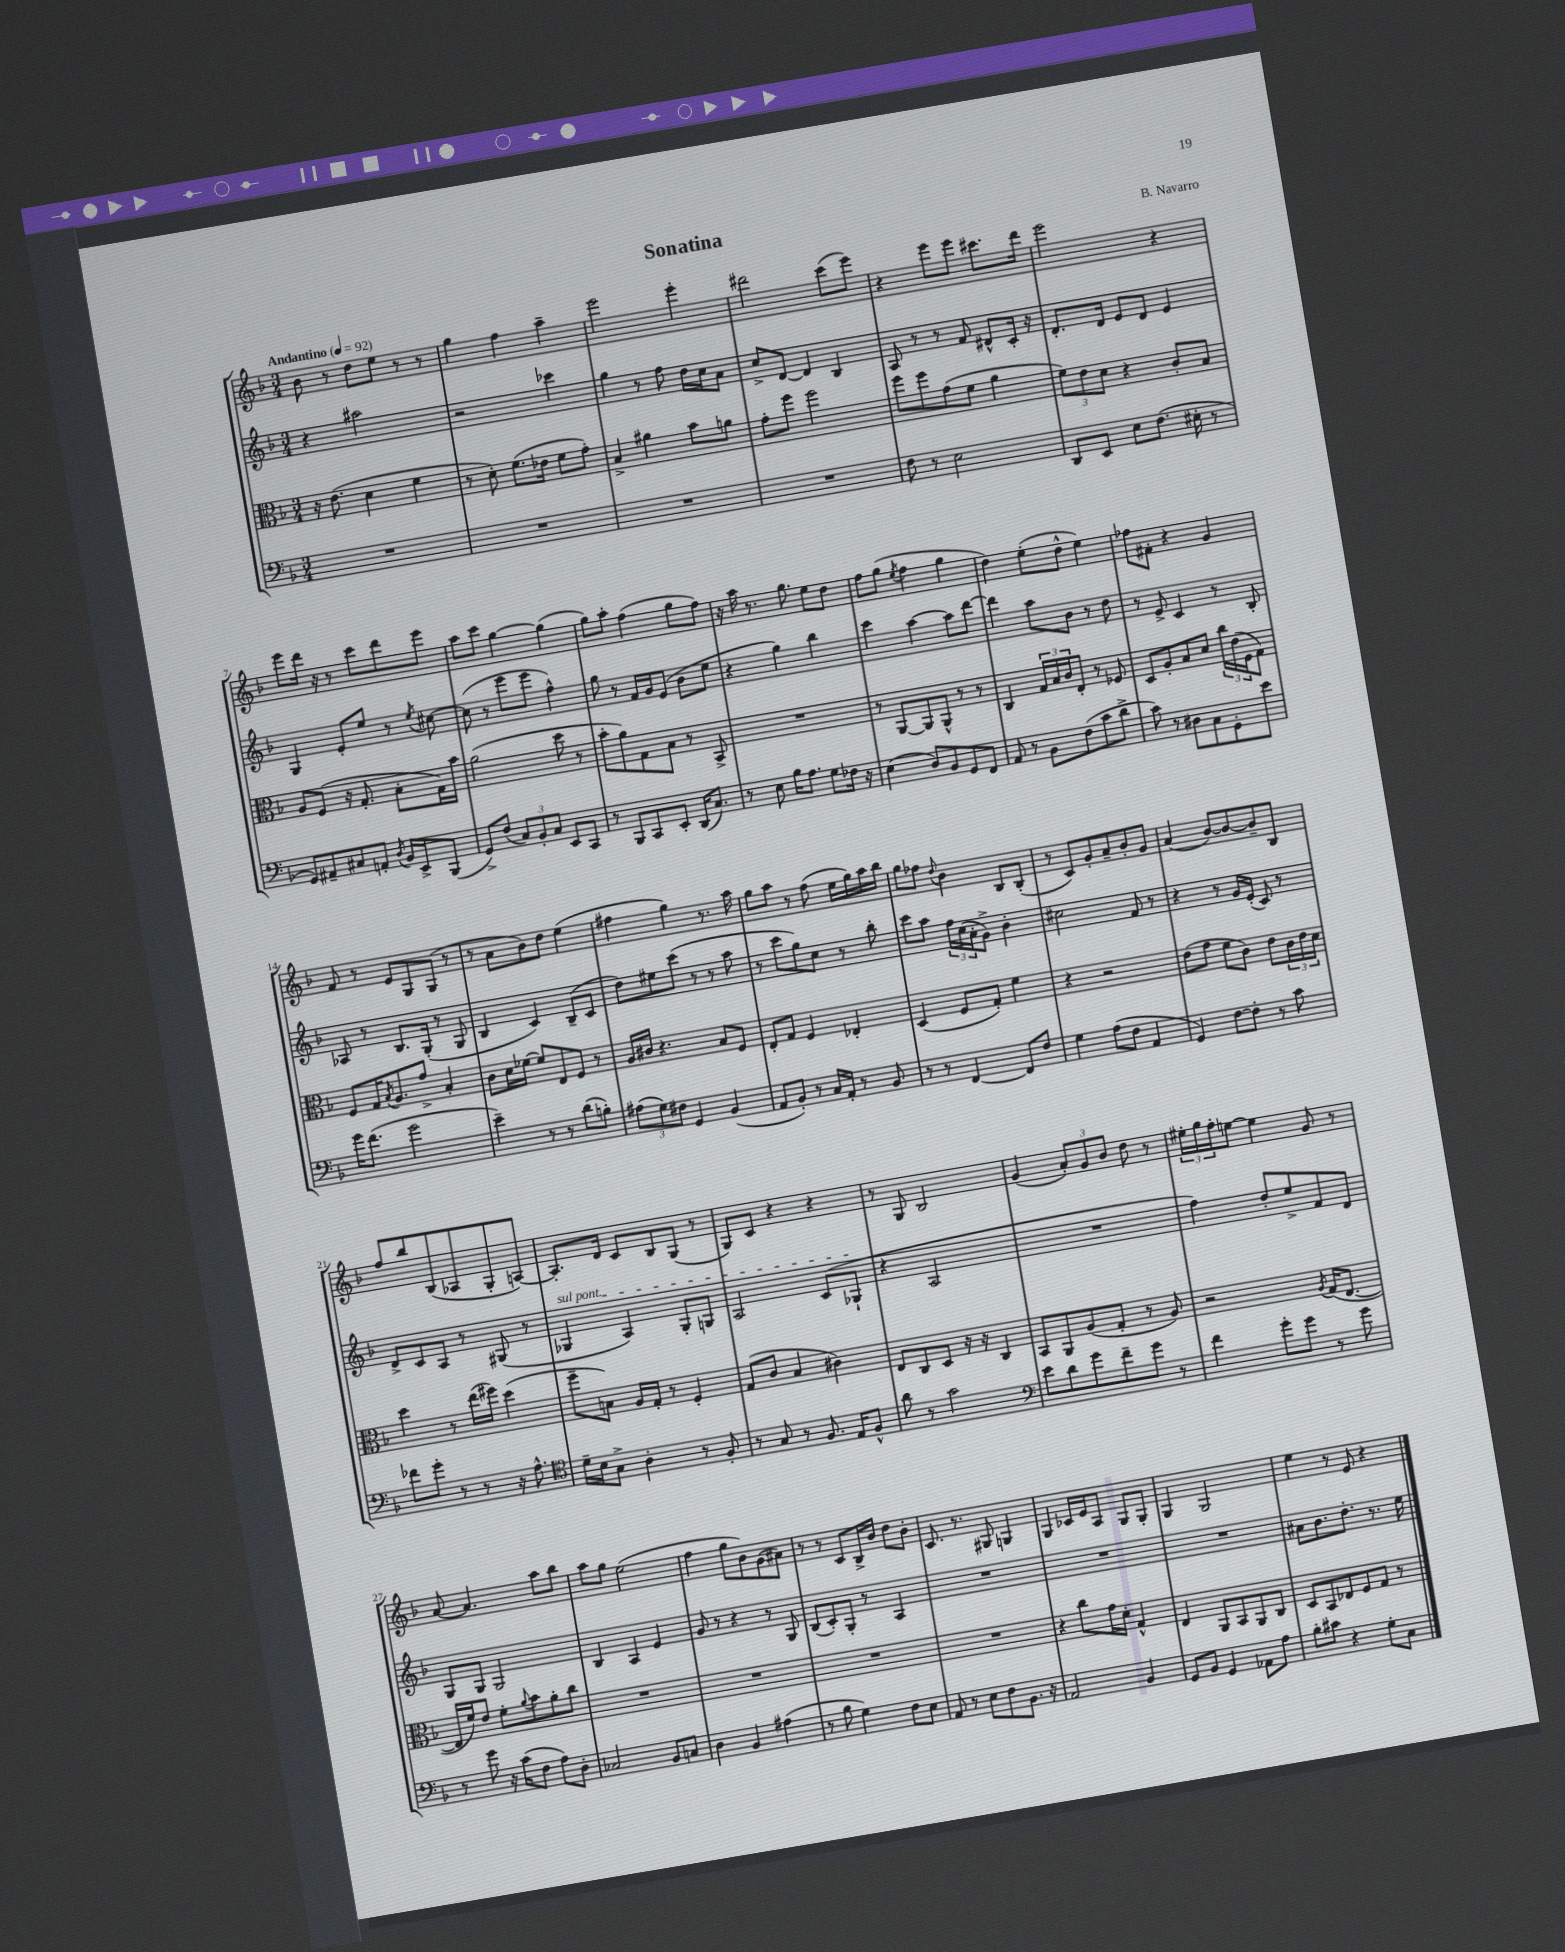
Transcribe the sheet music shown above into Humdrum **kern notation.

**kern	**kern	**kern	**kern
*staff4	*staff3	*staff2	*staff1
*clefF4	*clefC3	*clefG2	*clefG2
*k[b-]	*k[b-]	*k[b-]	*k[b-]
*M3/4	*M3/4	*M3/4	*M3/4
*MM92	*MM92	*MM92	*MM92
2.r	16r	4r	8b-\
.	(8.e\	.	.
.	.	.	8r
.	4d\	2aa#\	8dd\L
.	.	.	8ee\J
.	4f\	.	8r
.	.	.	8r
=	=	=	=
2.r	8r	2r	4gg\
.	8d'\)	.	.
.	(8.f\L	.	4ff\
.	16e-\Jk	.	.
.	8f\L	4ccc-\	4aa~\
.	8g'\J)	.	.
=	=	=	=
2.r	4B-^/	4gg\	2eee\
.	4a#\	8r	.
.	.	8ff\	.
.	8b-\L	16dd\LL	4eee'\
.	.	16cc\J	.
.	8a\J	8a\J	.
=	=	=	=
2.r	8g'\L	8cc^/L	2ddd#\
.	8ff\J	[8d/J	.
.	2ff\	4d/]	.
.	.	4B-/	(8ccc\L
.	.	.	8eee\J)
=	=	=	=
8F\	8ff\L	8A/	4r
8r	8ff\	8r	.
2E\	(8g\	8r	8eee\L
.	8f\J	8f/	8eee\J
.	4a\	8d#^^/L	8.ccc#\L
.	.	16c'/Jk	.
.	.	16r	16ddd\Jk
=	=	=	=
8DD/L	12f\L)	8.d'/L	2eee\
.	12e\	.	.
8EE/J	.	.	.
.	12d\J	.	.
.	.	16d/Jk	.
8E\L	4r	8e/L	.
(8.F\J	.	8d/J	.
.	8c'/L	4e/	4r
16E#'\	.	.	.
8r	8B-/J	.	.
=	=	=	=
8GG/L)	8A/L	4G/	8eee\L
8AA#~/	(8F/J	.	16ddd\Jk
.	.	.	16r
8C#/	16r	8e'/L	8r
.	8.G'/	.	.
8AA'/J	.	8ee/J	8ccc\L
8qD/	.	.	.
16BB-/LL	8B-'\L	8r	8ddd\
16EE^/J	.	.	.
.	.	8qee/	.
(8BBB-/J	16G\L)	[8cc#\	8eee\J
.	16b-\JJ	.	.
=	=	=	=
8GG^/L)	(2a\	(8cc#\]	8aa\L
(8F/J	.	8r	8ccc\J
12C/L)	.	8eee\L	[4gg\
12BB-'/	.	.	.
.	.	8eee\J	.
12C/J	.	.	.
8EE/L	8dd\	4ff^^\)	(4gg\]
8CC/J	8r	.	.
=	=	=	=
8r	8b-'\L	8gg\	8gg\L)
8BBB-/L	8a\)	8r	8aa'\J
8CC/	8G\	16f/LL	(4ff\
.	.	16g/J	.
8EE'/J	8B-\J	(8e/J	.
(16DD/LK	8r	8b-\L	8gg\L
8.C/J)	.	.	.
.	8BB-^/	8ee\J	8ff\J)
=	=	=	=
8r	2.r	4r	16r
.	.	.	16aa\
8E\	.	.	8.r
16B-\LK	.	4gg\)	.
8.A\J	.	.	8.gg\
8G\L	.	4bb-\	8ee\L
16F-\Jk	.	.	8dd\J
16r	.	.	.
=	=	=	=
(4E\	8r	4ccc\	8ff\L
.	[8AA/L	.	(8gg\J
.	.	.	8qee/
8D/L)	8AA/]	[4aa\	4ff\
8BB-/	8AA^^/J	.	.
8GG/	8r	8aa\]L	4gg\
8FF/J	8r	[8ddd\J	.
=	=	=	=
8AA/	4C/	4ddd\]	4dd\)
8r	.	.	.
8BB-\L	24G/LL	8aa\L	(8ee'\L
.	24B-/	.	.
.	24c/J	.	.
(8F\	8E'/J	8b-\J	8dd^^\J
8c\	8r	8r	4ee\)
8d^\J	8F-/	8dd\	.
=	=	=	=
8c\)	8D/L	8r	8ff-\L
8r	8A'/	8e^/	8f#'\J
8D#\L	8B-/	4c/	4r
8C\	8d/J	.	.
8GG'\	24cc\LL	8r	4g/
.	(24e\	.	.
.	24F\J	.	.
8e\J	8G\J)	8B-'/	.
=	=	=	=
16g\LK	8F/L	8A-/	8f/
(8.f\J	.	.	.
.	16G/K	8r	8r
.	8qB-/	.	.
.	8.A/	.	.
2g\	.	8.B-/L	8e/L
.	8g^/J	.	8G/
.	.	(16G'/Jk	.
.	4B-'/	8r	(8G/J
.	.	8G/	8r
=	=	=	=
4e~\)	8c\L	4B-/	8r
.	16d\L	.	8a\L
.	[16f-\JJ	.	.
8r	8f-/]L	4c/)	8b-\)
8r	8E/	.	8dd\J
(8d\L	8F/J	(8B-~/L	(4ee\
8B'\J)	8r	8c/J	.
=	=	=	=
(12A#\L	16A/LL	8dd\L)	4ff#\
.	16c#/JJ	.	.
12G\)	.	.	.
.	4.r	8ee#\	.
12F#\J	.	.	.
4GG/	.	(8ccc\J	4gg\)
.	.	8r	.
(4BB-/	8B-/L	8r	8.r
.	8F/J	8aa\	.
.	.	.	16aa\
=	=	=	=
8AA/L	8E'/L	8r	8gg\L
8BB-'/J)	8G/J	8ccc\L	8aa\J
8r	4F/	8gg\)	8r
16C/LL	.	8cc\J	(8ff\
16AA'/JJ	.	.	.
8r	4E-'/	8r	16ee\LL
.	.	.	16gg\)
8BB-/	.	8bb-'\	16aa\
.	.	.	16bb-\JJ
=	=	=	=
8r	(4D/	8ccc\L	8gg\L
8r	.	8aa\J	8ff-\J
.	.	.	8qqdd/
[4FF/	8F/L	24ff\LL	4b-\
.	.	(24cc\	.
.	.	24a'\J	.
.	8G'/J)	8g^\J)	.
8FF/]L	4f\	4b-'\	8B-/L
8F/J	.	.	(8B-'/J
=	=	=	=
4G\	4r	2cc#\	8r
.	.	.	8c/L)
(8A\L	2r	.	8g'/
8F\J	.	.	8a~/
4AA/	.	8f/	8b-'/
.	.	8r	8g/J
=	=	=	=
4GG/)	(8e\L	4r	(4a/
.	8g\J	.	.
[8F\L	8f\L	8r	[8b-/L)
8F'\]J	8c\J)	16g/LL	8b-/_
.	.	(16e'/JJ	.
8r	8e\L	8c/)	8b-~/]
8c\	24c\L	8r	8B-/J
.	24e\	.	.
.	24d\JJ	.	.
=	=	=	=
8f-\L	4dd\	8d^/L	8ff/L
8g'\J	.	8c/	8bb-/
8r	8r	8A/J	(8B-/
8r	(16ee\LL	8r	8A-/
.	16ff#\JJ)	.	.
16r	(4dd\	(8G#/	8G'/
8.A^^\	.	.	.
.	.	8r	[8A/J)
=	=	=	=
*clefC4	*	*	*
16d~\LL	8ff~\L	4G-/	8.A'/]L
16B-\J	.	.	.
8G^\J	8B\J)	.	.
.	.	.	16d/Jk
4A'\	16A/LL	4A/)	8c/L
.	16G'/JJ	.	.
.	8r	.	8B-/
8r	4F'/	8G-'/L	(8G/J
8F'/	.	8G/J	8r
=	=	=	=
8r	(8G/L	2A/	8G/L)
8G/	8c/J	.	8c/J
8r	4B-/	.	4r
8.F/	.	.	.
.	4c#\)	(8c/L	4r
16E/LK	.	.	.
8F^^/J	.	8G-`/J	.
=	=	=	=
8a\	8E/L	4r	8r
8r	8C/	.	8G/
2g\	8D/J	2A/	2B-/
.	16r	.	.
.	16r	.	.
.	4C/	.	.
=	=	=	=
*clefF4	*	*	*
8e\L	8BB-/L	2.r	(4g/
8d\	8AA/	.	.
8g\	(8A/	.	12a'/L)
.	.	.	12g/
8f~\	8G'/J	.	.
.	.	.	12b-/J
8g\J	8r	.	8dd\
8r	8A/)	.	8r
=	=	=	=
4f\	2r	4ff\)	24ee#'\LL
.	.	.	24gg\
.	.	.	24ff'\J
.	.	.	[8ee\J
8g'\L	.	8dd'/L	4ee\]
8g\J	.	8ee^/	.
.	8qA/	.	.
8r	(16G/LK	8f/	8g/
.	[8.E/J	.	.
8g\	.	8d/J	8r
=	=	=	=
8r	16E/]LL	8G/L	[8a/
.	16f/J)	.	.
8g\	8e/J	8G/J	4.a/]
16r	8f'\L	2G/	.
(16c\LK	.	.	.
.	8qqa/	.	.
8F\J	8b-\	.	.
8A\L)	8a'\	.	8aa\L
8D'\J	8cc\J	.	8bb-\J
=	=	=	=
2C-/	2.r	4B-/	8aa\L
.	.	.	8gg\J
.	.	4A/	(2ee\
8BB-/L	.	4e/	.
8C/J	.	.	.
=	=	=	=
4D\	2.r	8g/	4ff\
.	.	8r	.
4BB-/	.	4r	8gg\L
.	.	.	8b-\)
(4A#\	.	8r	(8g\
.	.	8G/	8a#\J)
=	=	=	=
8r	2.r	(8B-/L	8r
8B-\	.	8c'/)	8r
4G\)	.	8G'/J	8c/L
.	.	8r	16B-^/L
.	.	.	16b-/JJ
8F\L	.	4A/	8dd\L
8E\J	.	.	8b-'\J
=	=	=	=
8AA/	2.r	2.r	8.c/
8r	.	.	.
.	.	.	8.r
8E\L	.	.	.
8F\	.	.	8G#/
8.BB-\J	.	.	4G/
16r	.	.	.
=	=	=	=
2AA/	4r	2.r	4G/
.	8cc\L	.	16c-/LL
.	.	.	16e/J
.	16g\L	.	8A/J
.	16d'\JJ	.	.
4BB-/	4G^^/	.	8G/L
.	.	.	8G'/J
=	=	=	=
8GG/L	4E/	2.r	4G/
8BB-/J	.	.	.
4GG/	8AA/L	.	2G/
.	8BB-/	.	.
8AA-\L	8AA/	.	.
8A\J	8C/J	.	.
=	=	=	=
8B-'\L	8D/L	8a#\L	4ee\
8c#\J	8BB-/	8.b-\	.
4r	8E-/	.	8r
.	.	8.dd'\J	.
.	8F/	.	8e/
8G'\L	8G/J	8.r	4r
8C\J	8r	.	.
.	.	16ee\	.
==	==	==	==
*-	*-	*-	*-
